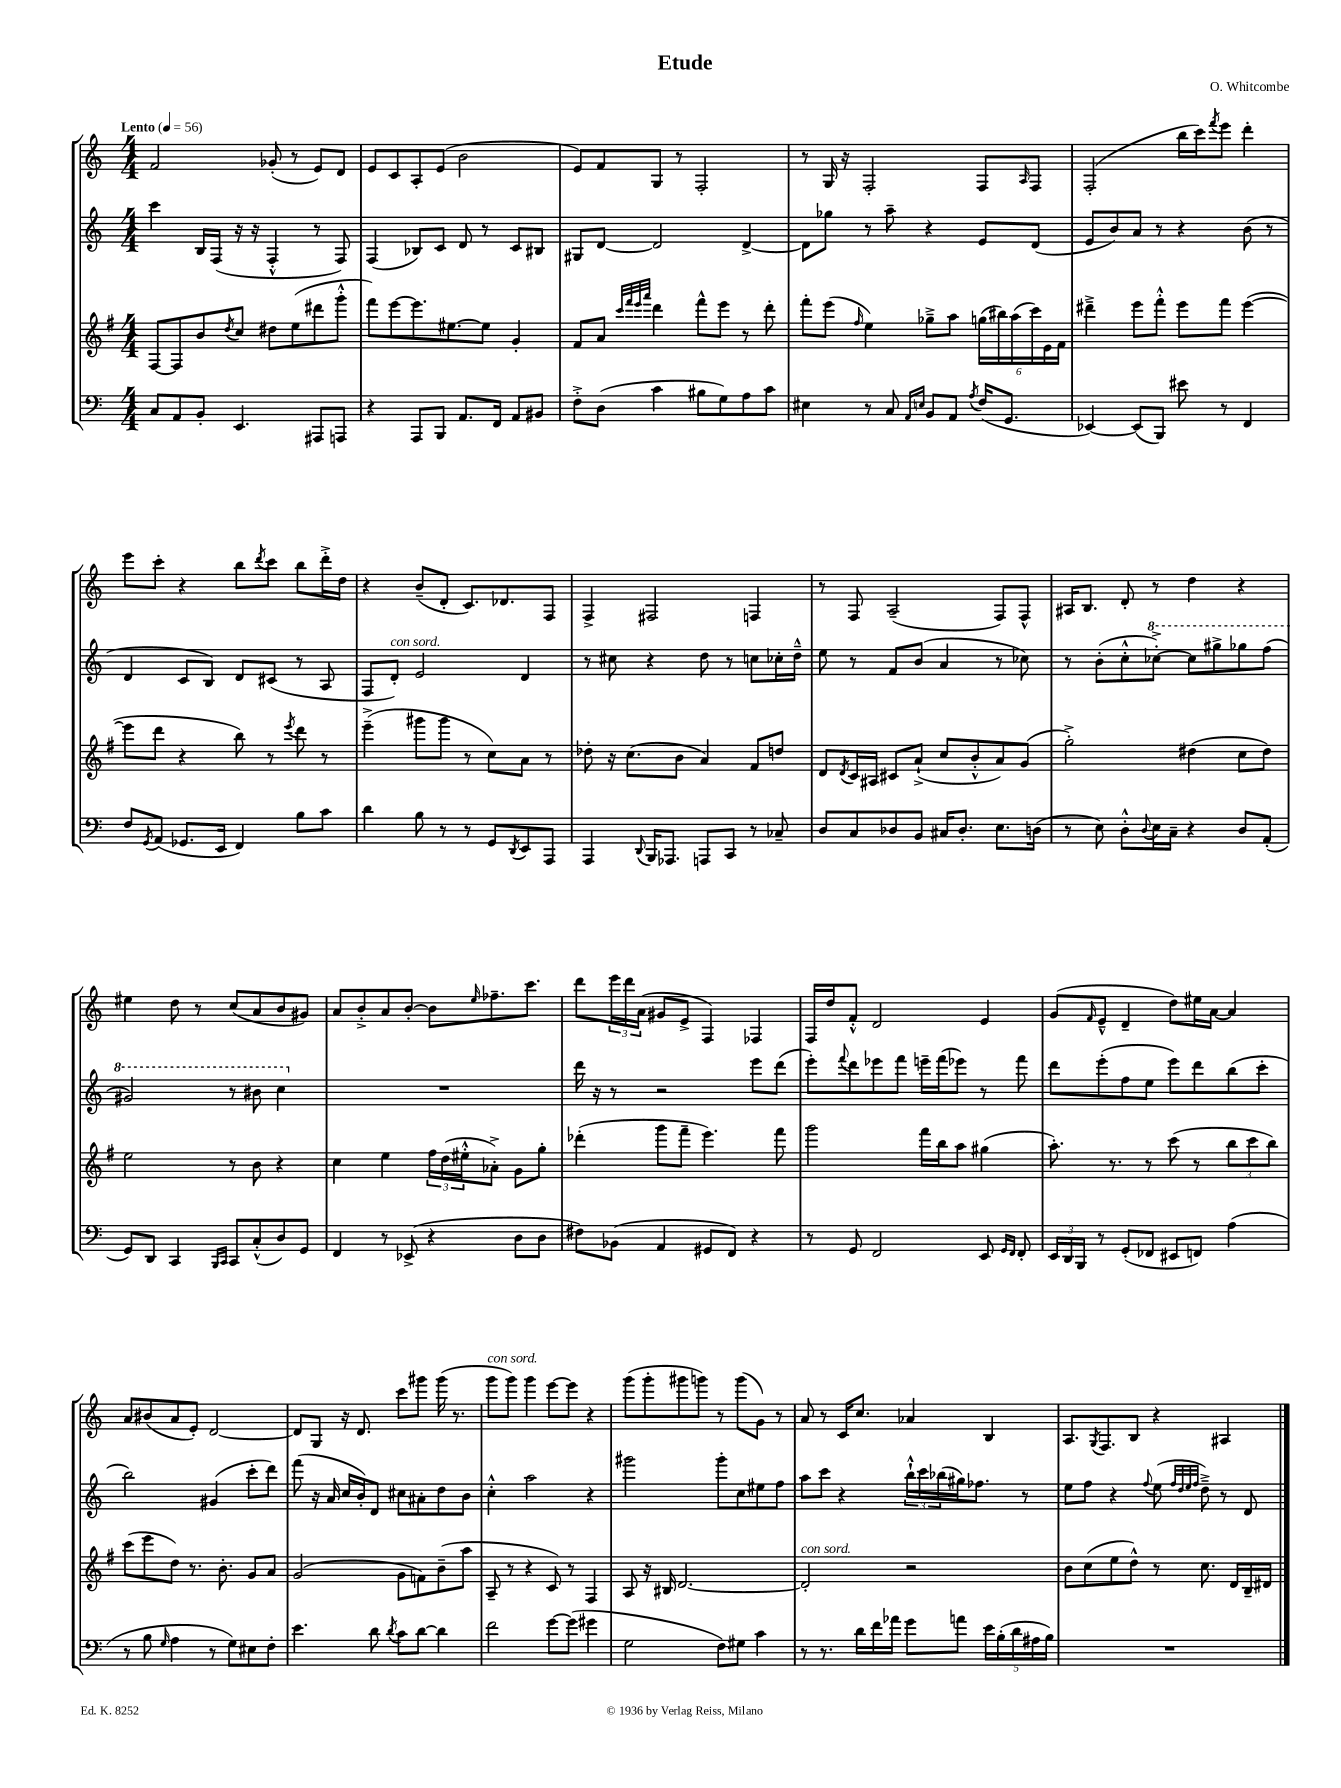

**kern	**kern	**kern	**kern
*part4	*part3	*part2	*part1
*staff4	*staff3	*staff2	*staff1
*clefF4	*clefG2	*clefG2	*clefG2
*k[]	*k[f#]	*k[]	*k[]
*M4/4	*M4/4	*M4/4	*M4/4
*MM56	*MM56	*MM56	*MM56
=1	=1	=1	=1
!	!	!	!LO:TX:a:B:t=Lento
8C/L	[8F#/L	4ccc\	2f/
8AA/	8F#/]	.	.
8BB'/J	8b/	16B/LL	.
.	.	(16F/JJ	.
.	8qdd/	.	.
4.EE/	8cc/J	16r	.
.	.	16r	.
.	8dd#X\L	4F'^^/	(8g-X'/
.	(8ee\	.	8r
8AAA#X/L	8ddd#X\	8r	8e/L)
8AAAn/J	8ggg'^^\J	8F/)	8d/J
=2	=2	=2	=2
4r	8fff#\L)	(4F/	8e/L
.	[8eee\	.	8c/
8AAA/L	8.eee\]	8B-X/L)	8A'/
8BBB/J	.	8c/J	(8e/J
.	[8.ee#X\	.	.
8.AA/L	.	8d/	2b\
.	8ee#\J]	8r	.
16FF/Jk	.	.	.
8AA/L	4g'/	8c/L	.
8BB#X/J	.	8B#X/J	.
=3	=3	=3	=3
8F'^\L	8f#/L	8G#X/L	8e/L)
(8D\J	8a/J	[8d/J	8f/
.	32qqccc/LLL	.	.
.	32qqfff#/	.	.
.	32qqeee/	.	.
.	32qqaaa/JJJ	.	.
4c\	4ddd\	2d/]	8G/J
.	.	.	8r
8B#X\L	8fff#^^\L	.	2F'/
8G\)	8eee\J	.	.
8A\	8r	[4d^/	.
8c\J	8ddd'\	.	.
=4	=4	=4	=4
4E#X\	8fff#'\L	8d\L]	8r
.	(8eee\J	8gg-X\J	16G/
.	.	.	16r
.	16qqff#/	.	.
8r	4ee\)	8r	2F'/
8C/	.	8aa~\	.
16qqAA/LL	.	.	.
16qqEn/JJ	.	.	.
8BB/L	8gg-X~^\L	4r	.
8AA/J	8aa\J	.	.
8qA/	.	.	.
(16F/KL	(24ggn\LL	8e/L	8F/L
.	24bb#X\)	.	.
8.GG/J	.	.	.
.	(24aa\	.	.
.	.	.	16qqA/
.	24ccc\)	(8d/J	8F/J
.	24e\	.	.
.	24f#\JJ	.	.
=5	=5	=5	=5
[4EE-X/)	4ddd#X~^\	8e/L	(2F'/
.	.	8b/)	.
(8EE-/L]	8eee\L	8a/J	.
8BBB/J)	8fff#'^^\J	8r	.
8e#X\	8eee\L	4r	16bb\LL
.	.	.	16ccc\J)
.	.	.	8qfff/
8r	8fff#\J	.	8eee\J
4FF/	([4eee\	(8b\	4ddd'\
.	.	8r	.
!!LO:LB:g=z
=6	=6	=6	=6
8F/L	8eee\L]	4d/	8eee\L
8qGG/	.	.	.
(8AA/J	8ddd\J	.	8ccc'\J
8.GG-X/L	4r	8c/L	4r
.	.	8B/J)	.
16EE/Jk	.	.	.
4FF/)	8bb\)	8d/L	8bb\L
.	.	.	8qddd/
.	8r	(8c#X/J	8ccc\J
.	8qeee/	.	.
8B\L	8ddd\	8r	8bb\L
8c\J	8r	8A/	16ddd'^\L
.	.	.	16dd\JJ
=7	=7	=7	=7
4d\	(4eee~^\	8F/L	4r
!	!	!LO:TX:a:i:t=con sord.	!
.	.	8d'/J)	.
8B\	8ggg#X\L	2e/	(8b~/L
8r	8ggg#\J	.	8d'/J
8r	8r	.	8.c/L)
8GG/L	8cc\L)	.	.
.	.	.	8.d-X/
8qDD/	.	.	.
8EE/	8a\J	4d/	.
8AAA/J	8r	.	8F/J
=8	=8	=8	=8
4AAA/	8dd-X'\	8r	4F^/
.	16r	8cc#X\	.
.	(8.cc\L	.	.
8qqDD/	.	.	.
16BBB/KL	.	4r	2F#X/
8.AAA-X/J	.	.	.
.	8b\J	.	.
8AAAn/L	4a/)	8dd\	.
8CC/J	.	8r	.
8r	8f#/L	8ccn\L	4Fn/
8C-X~/	8ddn/J	16cc-X'\L	.
.	.	16dd~^^\JJ	.
=9	=9	=9	=9
8D/L	8d/L	8ee\	8r
.	8qd/	.	.
8C/	16c/L	8r	8F/
.	16A#X/JJ	.	.
8D-X/	8c#X/L	8f/L	(2A~/
8BB/J	(8a`^/J	(8b/J	.
16C#X/KL	8cc/L	4a/	.
8.D-'/J	.	.	.
.	8b'^^/	.	.
8.E\L	8a/)	8r	8F/L)
.	(8g/J	8cc-X\)	8F^^/J
(16Dn\Jk	.	.	.
=10	=10	=10	=10
8r	2gg'^\)	8r	16A#X/KL
.	.	.	8.B/J
8E\)	.	(8b'\L	.
8D'^^\L	.	8cc'^^\	8d'/
8qqD/	.	.	.
*	*	*8va	*
16E\L	.	[8ccc-X'^\J)	8r
16C~\JJ	.	.	.
4r	(4dd#X\	8ccc-\L]	4dd\
.	.	8ggg#X^\	.
8D/L	8cc\L	8ggg-X\	4r
(8AA'/J	8dd#\J)	(8fff\J	.
!!LO:LB:g=z
=11	=11	=11	=11
8GG/L)	2ee\	2gg#X/)	4ee#X\
8DD/J	.	.	.
4CC/	.	.	8dd\
.	.	.	8r
16qqBBB/LL	.	.	.
16qqCC/JJ	.	.	.
8CC/L	8r	8r	(8cc/L
(8C'^^/	8b\	8bb#X\	8a/
8D/)	4r	4ccc\	8b/
8GG/J	.	.	8g#X/J)
=12	=12	=12	=12
*	*	*X8va	*
4FF/	4cc\	1r	8a/L
.	.	.	8b'^/
8r	4ee\	.	8a/
(8EE-X^/	.	.	[8b'/J
4r	24ff#\LL	.	8b\L]
.	(24dd\	.	.
.	24ee#X'^^\J	.	.
.	.	.	16qqee/
.	8a-X'^\J)	.	8.ff-X~\
8D\L	8g\L	.	.
.	.	.	8.ccc\J
8D\J	8gg'\J	.	.
=13	=13	=13	=13
8F#X\L)	(4ddd-X'\	16ddd\	8ddd\L
.	.	16r	.
(8BB-X\J	.	8r	24eee\L
.	.	.	24ddd\
.	.	.	(24a\JJ
4AA/	8ggg\L	2r	8g#X/L
.	8fff#~\J	.	8e^/J
8GG#X/L	4.eee\)	.	4F/)
8FF/J)	.	.	.
4r	.	8eee\L	4F-X/
.	8fff#\	(8ddd\J	.
=14	=14	=14	=14
8r	2ggg\	8eee'\L)	16F/LL
.	.	.	16dd/J
.	.	8qqfff/	.
8GG/	.	8ddd\	8f'^^/J
2FF/	.	8eee-X\	2d/
.	.	8fff\J	.
.	16fff#\LL	16eeen~\LL	.
.	16bb\J	(16fff\J	.
.	8aa\J	8eee-X\J)	.
8EE/	(4gg#X\	8r	4e/
16qqGG/LL	.	.	.
16qqFF/JJ	.	.	.
8FF'/	.	8fff\	.
=15	=15	=15	=15
24EE/LL	8.aa'\)	8ddd\L	(8g/L
24DD/	.	.	.
24BBB/JJ	.	.	.
.	.	.	16qqf/
8r	.	(8eee'\	8e~^^/J
.	8.r	.	.
(8GG'/L	.	8ff\	4d~/
8FF-X/J	8r	8ee\J	.
8EE#X/L	(8ccc\	8eee\L)	8dd\L)
8FFn/J)	8r	8ddd\	16ee#X\L
.	.	.	[16a\JJ
(4A\	12bb\L	(8bb\	4a/]
.	12ccc\	.	.
.	.	8ccc'\J	.
.	12bb\J)	.	.
!!LO:LB:g=z
=16	=16	=16	=16
8r	(8ccc\L	2bb\)	8a/L
8B\	8eee\	.	(8b#X/
16qqG/	.	.	.
4A\	8dd\J)	.	8a/
.	8.r	.	8e'/J)
8r	.	(4g#X/	[2d/
.	8.b'\	.	.
8G\L)	.	.	.
8E#X\	8g/L	8ccc'\L	.
8F'\J	8a/J	8ddd\J)	.
=17	=17	=17	=17
4.e\	(2g/	(8fff\	8d/L]
.	.	16r	8G/J
.	.	16a/	.
.	.	16cc/LL	16r
.	.	16b'/J)	8.d/
8d\	.	8d/J	.
8qd/	.	.	.
8c\L	8g\L	8cc#X\L	8ccc\L
[8d\J	8fn\)	8a#X'\	8ggg#X\J
4d\]	(8b~\	8dd\	(16ggg#\
.	.	.	8.r
.	8aa\J	8b\J	.
=18	=18	=18	=18
!	!	!	!LO:TX:a:i:t=con sord.
2f\	8A~/	4cc'^^\	8ggg\L
.	8r	.	8ggg\J)
.	4r	2aa\	4ggg\
[8g\L	8c/)	.	[8eee\L
(8g\J]	8r	.	8eee\J]
4g#X\	4F#/	4r	4r
=19	=19	=19	=19
2G\	8A/	2ggg#X\	(8ggg\L
.	16r	.	8ggg'\
.	16B#X/	.	.
.	[2.d/	.	8ggg#X\
.	.	.	8gggn\J)
8F\L)	.	8ggg#'\L	8r
8G#X\J	.	8cc\	(8ggg\L
4c\	.	8ee#X\	8g\J)
.	.	8ff\J	8r
=20	=20	=20	=20
!	!LO:TX:a:i:t=con sord.	!	!
8r	2d'/]	8aa\L	8a/
8.r	.	8ccc\J	8r
.	.	4r	16c/KL
16d\LL	.	.	8.cc/J
16f\	.	.	.
16a-X\JJ	.	.	.
8g\L	2r	24bb`^^\LL	4a-X/
.	.	24ccc\	.
.	.	(24bb-X\	.
8an\J	.	16gg#X\J)	.
.	.	8.ff-X\J	.
20e\LL	.	.	4B/
(20B'\	.	.	.
20d\	.	.	.
.	.	8r	.
20A#X\	.	.	.
20B\JJ)	.	.	.
=21	=21	=21	=21
1r	8b\L	8ee\L	8.A/L
.	(8cc\	8ff\J	.
.	.	.	8qG/
.	.	.	8.F/
.	8ee\	4r	.
.	8dd^^\J)	.	8B/J
.	.	8qqff/	.
.	8r	(8ee\	4r
.	.	32qqff/LLL	.
.	.	32qqdd/	.
.	.	32qqee/	.
.	.	32qqff/JJJ	.
.	8.cc\	8dd~^\)	.
.	.	8r	4A#X/
.	16d/LL	.	.
.	16B~/	8d/	.
.	16d#X/JJ	.	.
==	==	==	==
*-	*-	*-	*-
